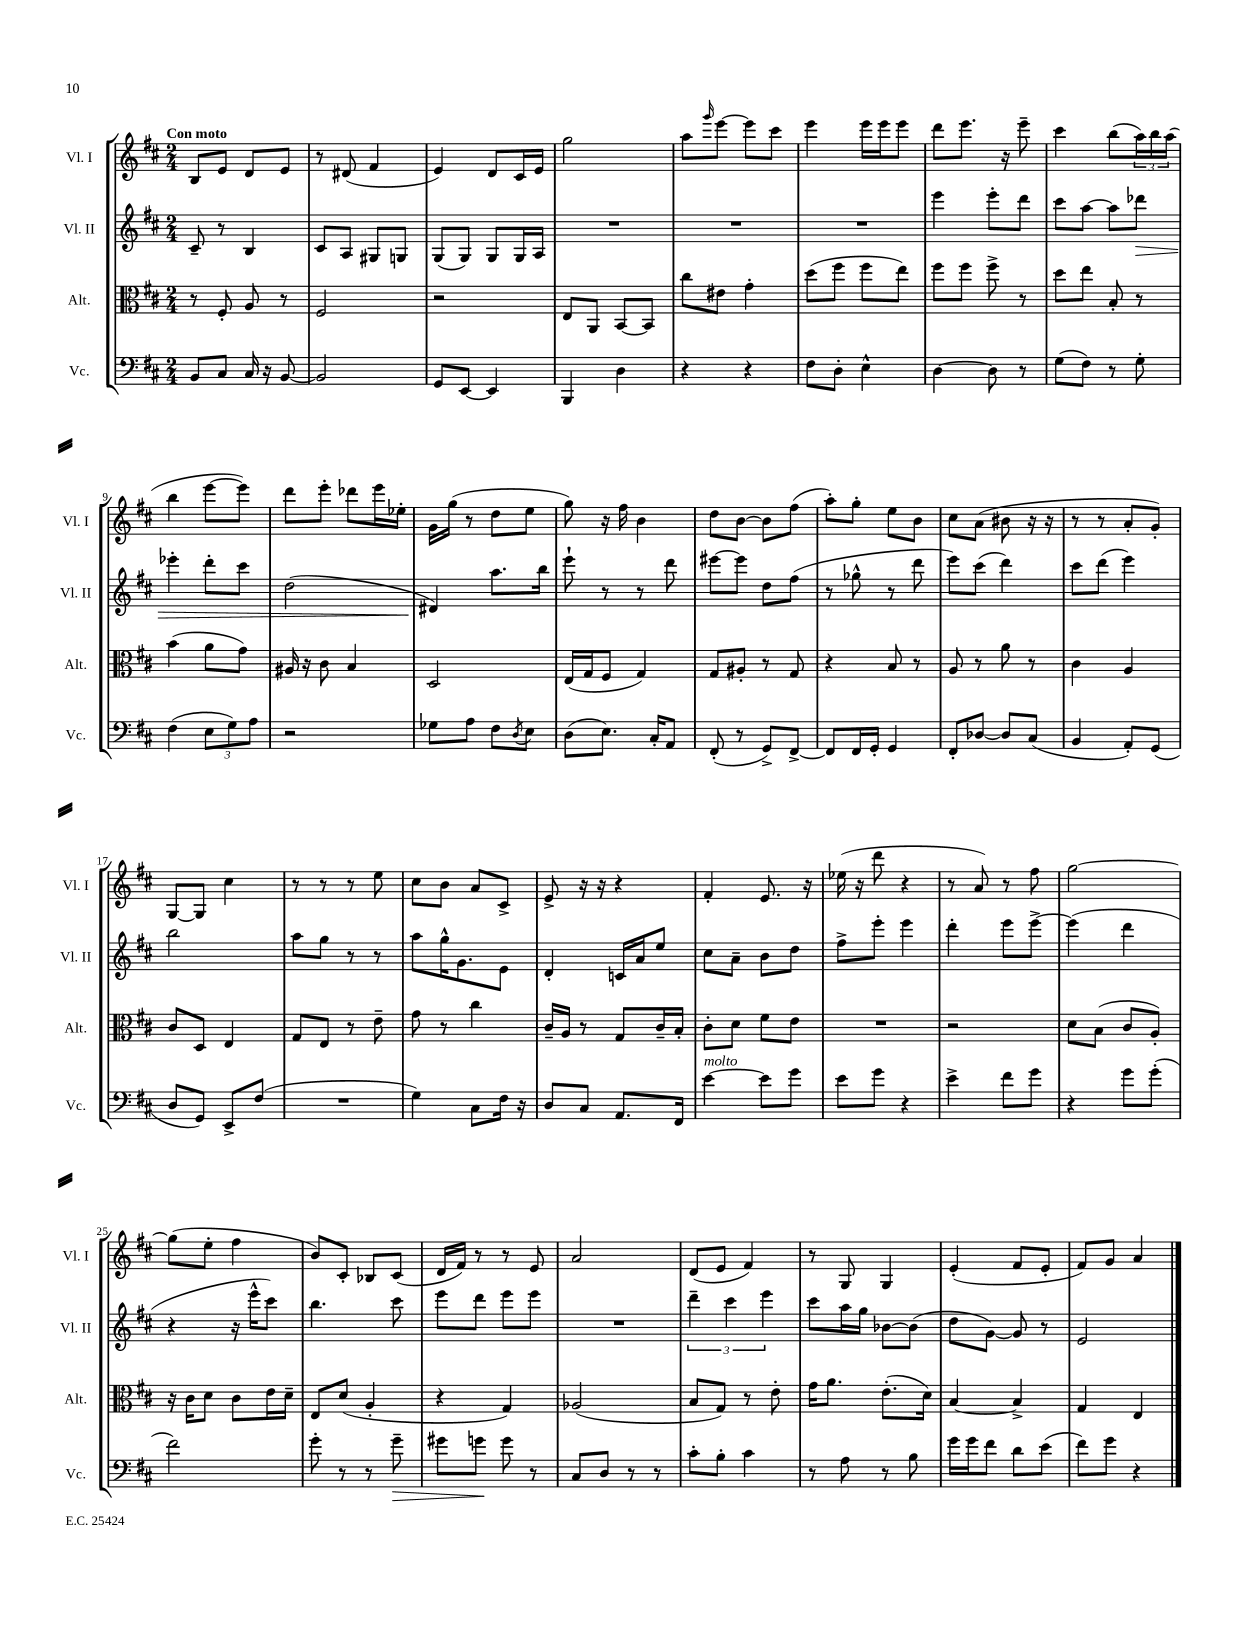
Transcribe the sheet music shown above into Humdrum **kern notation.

**kern	**kern	**kern	**kern
*staff4	*staff3	*staff2	*staff1
*clefF4	*clefC3	*clefG2	*clefG2
*k[f#c#]	*k[f#c#]	*k[f#c#]	*k[f#c#]
*M2/4	*M2/4	*M2/4	*M2/4
8BB/L	8r	8c#~/	8B/L
8C#/J	8F#'/	8r	8e/J
16C#/	8A/	4B/	8d/L
16r	.	.	.
[8BB/	8r	.	8e/J
=	=	=	=
2BB/]	2F#/	8c#/L	8r
.	.	8A/J	(8d#/
.	.	8G#/L	4f#/
.	.	8G/J	.
=	=	=	=
8GG/L	2r	(8G/L	4e/)
[8EE/J	.	8G/J)	.
4EE/]	.	8G/L	8d/L
.	.	16G/L	16c#/L
.	.	16A/JJ	16e/JJ
=	=	=	=
4BBB/	8E/L	2r	2gg\
.	8AA/J	.	.
4D\	[8BB/L	.	.
.	8BB/]J	.	.
=	=	=	=
4r	8cc#\L	2r	8aa\L
.	.	.	16qqggg/
.	8e#\J	.	[8eee\J
4r	4g'\	.	8eee\]L
.	.	.	8ccc#\J
=	=	=	=
8F#\L	(8dd\L	2r	4eee\
8D'\J	8ff#\J	.	.
4E^^\	8ff#\L	.	16eee\LL
.	.	.	16eee\J
.	8ee\J)	.	8eee\J
=	=	=	=
[4D\	8ff#\L	4eee\	8ddd\L
.	8ff#\J	.	8.eee\J
8D\]	8ff#^\	8eee'\L	.
.	.	.	16r
8r	8r	8ddd\J	8eee~\
=	=	=	=
(8G\L	8dd\L	8ccc#\L	4ccc#\
8F#\J)	8ee\J	[8aa\J	.
8r	8B'/	8aa\]L	(8bb\L
8G'\	8r	8ddd-\J	24aa\L)
.	.	.	24bb\
.	.	.	(24aa\JJ
=	=	=	=
(4F#\	(4b\	4eee-'\	4bb\
12E\L	8a\L	8ddd'\L	[8eee\L
12G\)	.	.	.
.	8g\J)	8ccc#\J	8eee\]J)
12A\J	.	.	.
=	=	=	=
2r	16A#/	(2dd\	8ddd\L
.	16r	.	.
.	8c#\	.	8eee'\J
.	4B/	.	8ddd-\L
.	.	.	16eee\L
.	.	.	16ee-'\JJ
=	=	=	=
8G-\L	2D/	4d#/)	16g\LL
.	.	.	(16gg\JJ
8A\J	.	.	8r
8F#\L	.	8.aa\L	8dd\L
8qD/	.	.	.
8E\J	.	.	8ee\J
.	.	16bb\Jk	.
=	=	=	=
(8D\L	(16E/LL	8eee`\	8gg\)
.	16G/J	.	.
8.E\J)	8F#/J	8r	16r
.	.	.	16ff#\
.	4G/)	8r	4b\
16C#'/LK	.	.	.
8AA/J	.	8ddd\	.
=	=	=	=
(8FF#'/	8G/L	[8eee#\L	8dd\L
8r	8A#'/J	8eee#\]J	[8b\J
8GG^/L)	8r	8dd\L	8b\]L
[8FF#^/J	8G/	(8ff#\J	(8ff#\J
=	=	=	=
8FF#/]L	4r	8r	8aa'\L)
16FF#/L	.	8gg-^^\	8gg'\J
16GG'/JJ	.	.	.
4GG/	8B/	8r	8ee\L
.	8r	8ddd\	8b\J
=	=	=	=
8FF#'/L	8A/	8eee\L)	8cc#\L
[8D-/J	8r	(8ccc#\J	(8a\J
8D-/]L	8a\	4ddd\)	8b#\
(8C#/J	8r	.	16r
.	.	.	16r
=	=	=	=
4BB/	4c#\	8ccc#\L	8r
.	.	(8ddd\J	8r
8AA'/L)	4A/	4eee\)	8a'/L
(8GG/J	.	.	8g'/J)
=	=	=	=
8D/L	8c#/L	2bb\	[8G/L
8GG/J)	8D/J	.	8G/]J
8EE^/L	4E/	.	4cc#\
(8F#/J	.	.	.
=	=	=	=
2r	8G/L	8aa\L	8r
.	8E/J	8gg\J	8r
.	8r	8r	8r
.	8e~\	8r	8ee\
=	=	=	=
4G\)	8g\	8aa\L	8cc#\L
.	8r	16gg^^\K	8b\J
.	.	8.g\	.
8C#\L	4cc#\	.	8a/L
16F#\Jk	.	8e\J	8c#^/J
16r	.	.	.
=	=	=	=
8D/L	16c#~/LL	4d'/	8e^/
.	16A/JJ	.	.
8C#/J	8r	.	16r
.	.	.	16r
8.AA/L	8G/L	16c/LL	4r
.	.	16a/J	.
.	16c#~/L	8ee/J	.
16FF#/Jk	16B'/JJ	.	.
=	=	=	=
[4e\	8c#'\L	8cc#\L	4f#'/
.	8d\J	8a~\J	.
8e\]L	8f#\L	8b\L	8.e/
8g\J	8e\J	8dd\J	.
.	.	.	16r
=	=	=	=
8e\L	2r	8ff#^\L	(16ee-\
.	.	.	16r
8g\J	.	8eee'\J	8ddd\
4r	.	4eee\	4r
=	=	=	=
4e^\	2r	4ddd'\	8r
.	.	.	8a/)
8f#\L	.	8eee\L	8r
8g\J	.	[8eee^\J	8ff#\
=	=	=	=
4r	8d\L	(4eee\]	[2gg\
.	(8B\J	.	.
8g\L	8c#/L	4ddd\	.
(8g'\J	8A'/J)	.	.
=	=	=	=
2f#\)	16r	4r	(8gg\]L
.	16c#\LK	.	.
.	8d\J	.	8ee'\J
.	8c#\L	16r	4ff#\
.	.	16eee^^\LK	.
.	16e\L	8ccc#\J)	.
.	16d~\JJ	.	.
=	=	=	=
8g'\	8E/L	4.bb\	8b/L)
8r	(8d/J	.	8c#'/J
8r	4A'/	.	8B-/L
8g~\	.	8ccc#\	(8c#/J
=	=	=	=
8g#\L	4r	8eee\L	16d/LL
.	.	.	16f#/JJ)
8g\J	.	8ddd\J	8r
8g\	4G/)	8eee\L	8r
8r	.	8eee\J	8e/
=	=	=	=
8C#/L	(2A-/	2r	2a/
8D/J	.	.	.
8r	.	.	.
8r	.	.	.
=	=	=	=
8c#'\L	8B/L	6ddd~\	(8d/L
8B'\J	8G/J)	.	8e/J
.	.	6ccc#\	.
4c#\	8r	.	4f#/)
.	.	6eee\	.
.	8e'\	.	.
=	=	=	=
8r	16g\LK	8ccc#\L	8r
.	8.a\J	.	.
8A\	.	16aa\L	8G/
.	.	16gg\JJ	.
8r	(8.e'\L	[8b-\L	4G/
8B\	.	(8b-\]J	.
.	16d\Jk)	.	.
=	=	=	=
16g\LL	[4B/	8dd\L	(4e'/
16g\J	.	.	.
8f#\J	.	[8g\J)	.
8d\L	4B^/]	8g/]	8f#/L
(8e\J	.	8r	8e'/J
=	=	=	=
8f#\L)	4G/	2e/	8f#/L)
8g\J	.	.	8g/J
4r	4E/	.	4a/
==	==	==	==
*-	*-	*-	*-
